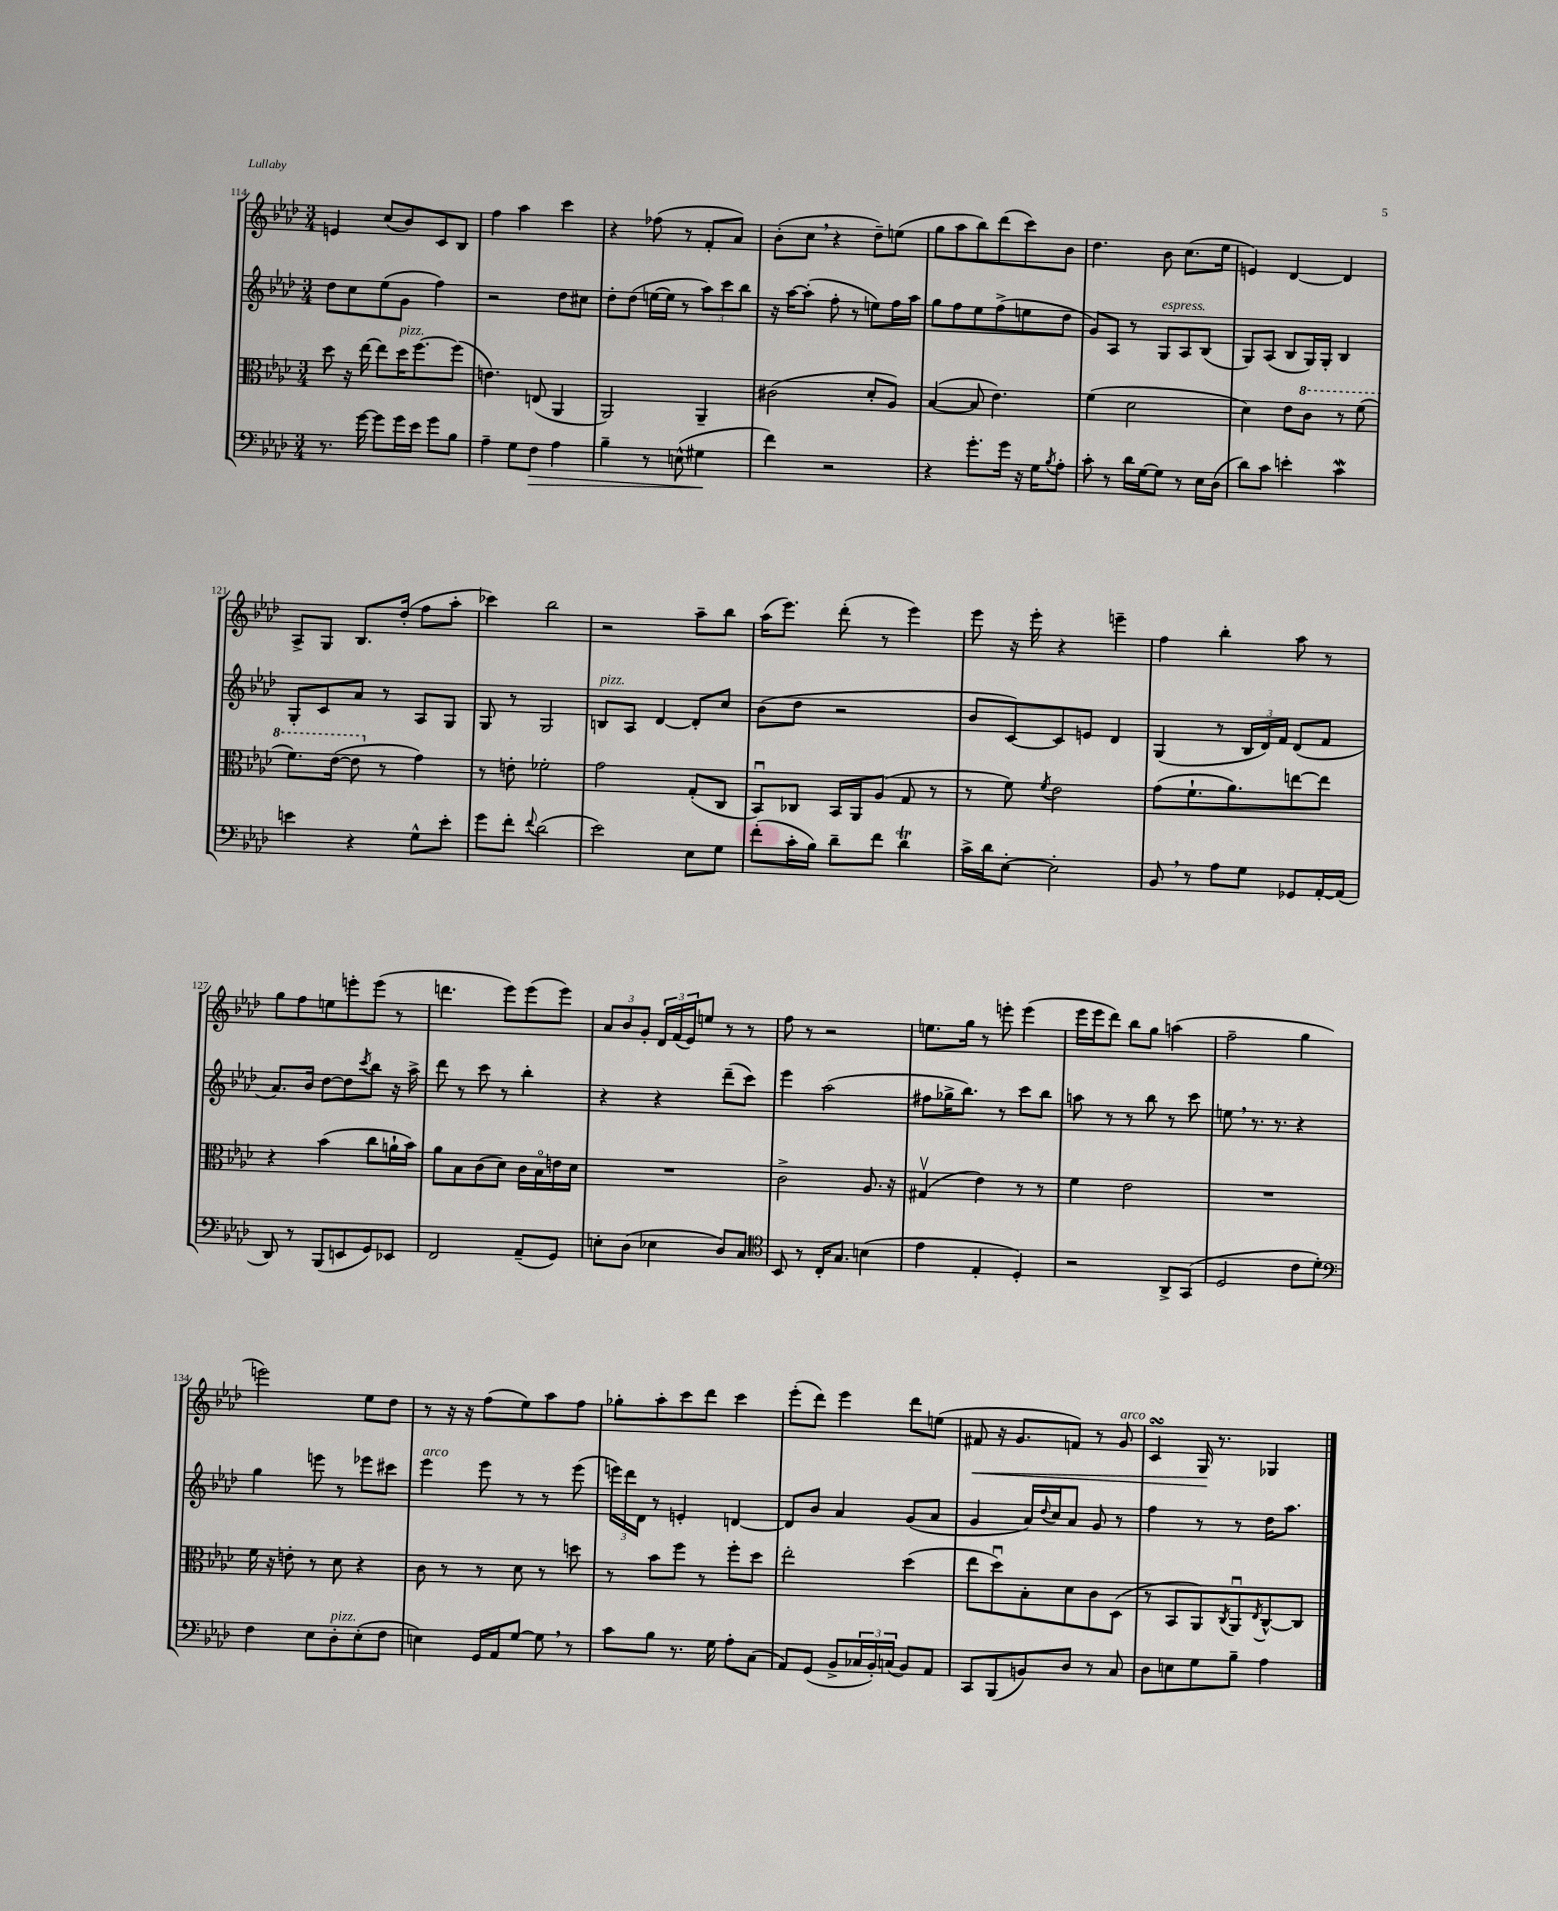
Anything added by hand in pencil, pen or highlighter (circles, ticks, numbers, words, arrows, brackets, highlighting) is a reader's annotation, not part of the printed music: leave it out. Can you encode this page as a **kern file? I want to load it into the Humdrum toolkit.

**kern	**kern	**kern	**kern
*staff4	*staff3	*staff2	*staff1
*clefF4	*clefC3	*clefG2	*clefG2
*k[b-e-a-d-]	*k[b-e-a-d-]	*k[b-e-a-d-]	*k[b-e-a-d-]
*M3/4	*M3/4	*M3/4	*M3/4
8.r	8dd-\	8dd-\L	4e/
.	16r	8cc\	.
[16g\	[16ee-\	.	.
8g\]L	8ee-\]L	(8ee-\	(8cc/L
16g\L	16dd-\K	8g\J	8b-/)
16e-\JJ	[8.ff\	.	.
8g\L	.	4ff\)	8c/
8B-\J	(8ff\]J	.	8B-/J
=	=	=	=
4A-~\	4.e\)	2r	4ff\
8G\L	.	.	4aa-\
8F\J	(8E/	.	.
4A-\	4AA-/	8dd-\L	4ccc\
.	.	8cc#\J	.
=	=	=	=
4B-~\	2AA-/)	8dd-'\L	4r
.	.	(8dd-\J	.
8r	.	[16ee\LL	(8ff-\
.	.	16ee\]JJ	.
(8E^^\	.	8r	8r
4G#\	4AA-~/	12aa-\L)	8f'/L
.	.	12ccc\	.
.	.	.	8a-/J)
.	.	12bb-\J	.
=	=	=	=
4f\)	(2c#\	16r	(8b-'\L
.	.	[16aa-\LK	.
.	.	(8aa-'\]J	8cc\J
2r	.	8ff'\	4r
.	.	8r	.
.	8d-'/L	8ee\L)	8dd-~\L)
.	8A-/J)	16ff\L	(8ee\J
.	.	16aa-\JJ	.
=	=	=	=
4r	([4B-/	8gg\L	8gg\L
.	.	8ff\	8aa-\
8.g'\L	8B-/]	8ee-\	8bb-\)
.	4.e-\)	(8ff^\	(8ddd-\
16g\Jk	.	.	.
16r	.	8ee\	8ccc\)
16G\LK	.	.	.
8qB-/	.	.	.
8A-'\J	.	8dd-\J	8b-\J
=	=	=	=
8c'\	(4f\	8g/L)	4.dd-\
8r	.	8A-/J	.
16d-\LL	2d-\	8r	.
[16G\J	.	.	.
8G\]J	.	8G/L	8b-\
8r	.	8A-/	(8.cc\L
16E-\LL	.	(8B-/J	.
(16D-\JJ	.	.	16ee-\Jk
=	=	=	=
8d-\L)	4d-\)	8G/L)	4e/)
8c\J	.	(8A-/J	.
4e'\	8e-\L	8B-/L	[4d-/
.	8cc\J	16G/L)	.
.	.	16G'/JJ	.
4c\	8r	4B-/	4d-/]
.	(8ff\	.	.
=	=	=	=
4e\	8.ff\L)	8G'/L	8A-^/L
.	.	8c/	8G/J
.	([16ee-\Jk	.	.
4r	8ee-\]	8a-/J	8.B-/L
.	8r	8r	.
.	.	.	(16dd-'/Jk
8G^^\L	4g\)	8A-/L	8ff\L
8e'\J	.	8G/J	8aa-'\J
=	=	=	=
8g\L	8r	8G/	4ccc-\)
8f'\J	8e'\	8r	.
8qqf/	.	.	.
(2d-\	2f-'\	2G/	2bb-\
=	=	=	=
2e-\)	2g\	8B/L	2r
.	.	8A-/J	.
.	.	[4d-/	.
8E-\L	(8G'/L	8d-'/]L	8aa-~\L
8G\J	8C/J	8cc/J	8bb-\J
=	=	=	=
(8f'\L	8BB-u/L)	(8b-\L	(16aa-\LK
.	.	.	8.eee-\J)
16c'\L	8C-/J	8dd-\J	.
16B-\JJ)	.	.	.
8d-~\L	16BB-/LL	2r	(8ddd-'\
.	16AA-/J	.	.
8f\J	(8A-/J	.	8r
4d-\	8G/	.	4eee-\)
.	8r	.	.
=	=	=	=
16c^\LL	8r	8b-/L	8eee-\
16d-\J	.	.	.
[8E-'\J	8f\)	[8c/)	16r
.	.	.	16eee-'\
.	8qf/	.	.
2E-'\]	2e-\	8c/]	4r
.	.	8e/J	.
.	.	4d-/	4eee~\
=	=	=	=
8BB-/	(8g\L	(4G/	4ff\
8r	8.f`\	.	.
8A-\L	.	8r	4bb-'\
.	8.a-\)	.	.
8G\J	.	24B-/LL	.
.	.	24d-/)	.
.	.	24f/JJ	.
8GG-/L	[8ee\	(8d-/L	8aa-\
[16AA-'/L	8ee\]J	8f/J	8r
(16AA-/]JJ	.	.	.
=	=	=	=
8DD-/)	4r	8.a-/L)	8gg\L
8r	.	.	8ff\
.	.	16b-/Jk	.
(8BBB-/L	(4b-\	[8dd-\L	8ee\
8EE/	.	8dd-\]	8eee'\
.	.	8qccc/	.
8GG/)	8cc\L	8bb-\J	(8eee\J
8EE-/J	16a`\L	16r	8r
.	16b-\JJ)	16aa-^\	.
=	=	=	=
2FF/	8a-\L	8ddd-\	4.ddd\
.	8B-\	8r	.
.	(8c\	8ccc\	.
.	8d-\J)	8r	8eee-\L)
(8AA-~/L	16c\LL	4bb-'\	(8eee-\
.	16B-o\	.	.
8GG/J)	16e\	.	8eee-\J)
.	16d-\JJ	.	.
=	=	=	=
8E'\L	2.r	4r	12a-/L
.	.	.	12b-/
(8D-\J	.	.	.
.	.	.	12g'/J
4E-\	.	4r	24d-/LL
.	.	.	(24f/
.	.	.	24e-/J)
.	.	.	8ee/J
8D-/L)	.	(8ddd-~\L	8r
8C/J	.	8ccc\J)	8r
=	=	=	=
*clefC4	*	*	*
8BB-/	2c^\	4eee-\	8ff\
8r	.	.	8r
16C'/LK	.	(2aa-\	2r
8.G/J	.	.	.
(4B\	8.A-/	.	.
.	16r	.	.
=	=	=	=
4e-\	(4G#v/	8ff#\L	8.ee\L
.	.	16gg-^\K	.
.	.	8.bb-\J)	16gg\Jk
4E-'/	4e-\)	.	8r
.	.	8r	8eee'\
4D-'/)	8r	8ccc\L	(4eee\
.	8r	8bb-\J	.
=	=	=	=
2r	4f\	8aa\	16eee-\LL
.	.	.	16eee-\J
.	.	8r	8ddd-\J)
.	2e-\	8r	8bb-\L
.	.	8bb-\	8gg\J
8AA-^/L	.	8r	(4aa\
(8GG/J	.	8ccc\	.
=	=	=	=
2D-/	2.r	8ee\	2ff~\
.	.	8.r	.
.	.	8.r	.
8c\L	.	4r	4gg\
8d-'\J)	.	.	.
=	=	=	=
*clefF4	*	*	*
4F\	16f\	4gg\	2eee\)
.	16r	.	.
.	8e'\	.	.
8E-\L	8r	8eee\	.
8D-'\	8d-\	8r	.
(8E-'\	4r	8eee-\L	8ee-\L
8F\J	.	8ccc#\J	8dd-\J
=	=	=	=
4E\)	8c\	4eee-\	8r
.	8r	.	16r
.	.	.	16r
16GG/LL	8r	8eee-\	(8ff\L
16AA-/J	.	.	.
[8G/J	8d-\	8r	8ee-\)
8G\]	8r	8r	8aa-\
8r	8dd\	(8eee-\	8ff\J
=	=	=	=
8c\L	8r	24eee\LL)	8gg-'\L
.	.	24ddd-\	.
.	.	24d-\JJ	.
8B-\J	8b-\L	8r	8aa-'\
8.r	8ff\J	4e'/	8ccc\
.	8r	.	8ddd-\J
16G\	.	.	.
8A-'\L	8ff'\L	[4d/	4ccc\
(8C\J	8dd-\J	.	.
=	=	=	=
8AA-/L)	2ee-'\	8d/]L	(8eee-'\L
(8GG/J	.	8b-/J	8ddd-\J)
8BB-^/L	.	4a-/	4eee-\
24C-/L	.	.	.
24BB-'/)	.	.	.
(24C/JJ	.	.	.
8BB-/L)	(4dd-\	(8g/L	8ddd-\L
8AA-/J	.	8a-/J	(8ee\J
=	=	=	=
8CC/L	8ee-\L	4g/	8f#/
(8BBB-/	8dd-u\)	.	16r
.	.	.	8.g/L
8BB/)	8B-'\	16a-/LL)	.
.	.	8qqdd-/	.
.	.	16cc/J	.
8D-/J	8d-\	8a-/J	8f/J)
8r	8c\	8g/	8r
8C/	(8D-\J	8r	8g/
=	=	=	=
8D-\L	8r	4ff\	4c/
8E\	8BB-/L	.	.
8G\	8AA-/)	8r	16G/
.	.	.	8.r
.	8qC/	.	.
8B-~\J	8AA-u/	8r	.
.	8qE-/	.	.
4A-\	[8C^^/	16dd-\LK	4G-/
.	.	8.aa-\J	.
.	8C/]J	.	.
==	==	==	==
*-	*-	*-	*-
